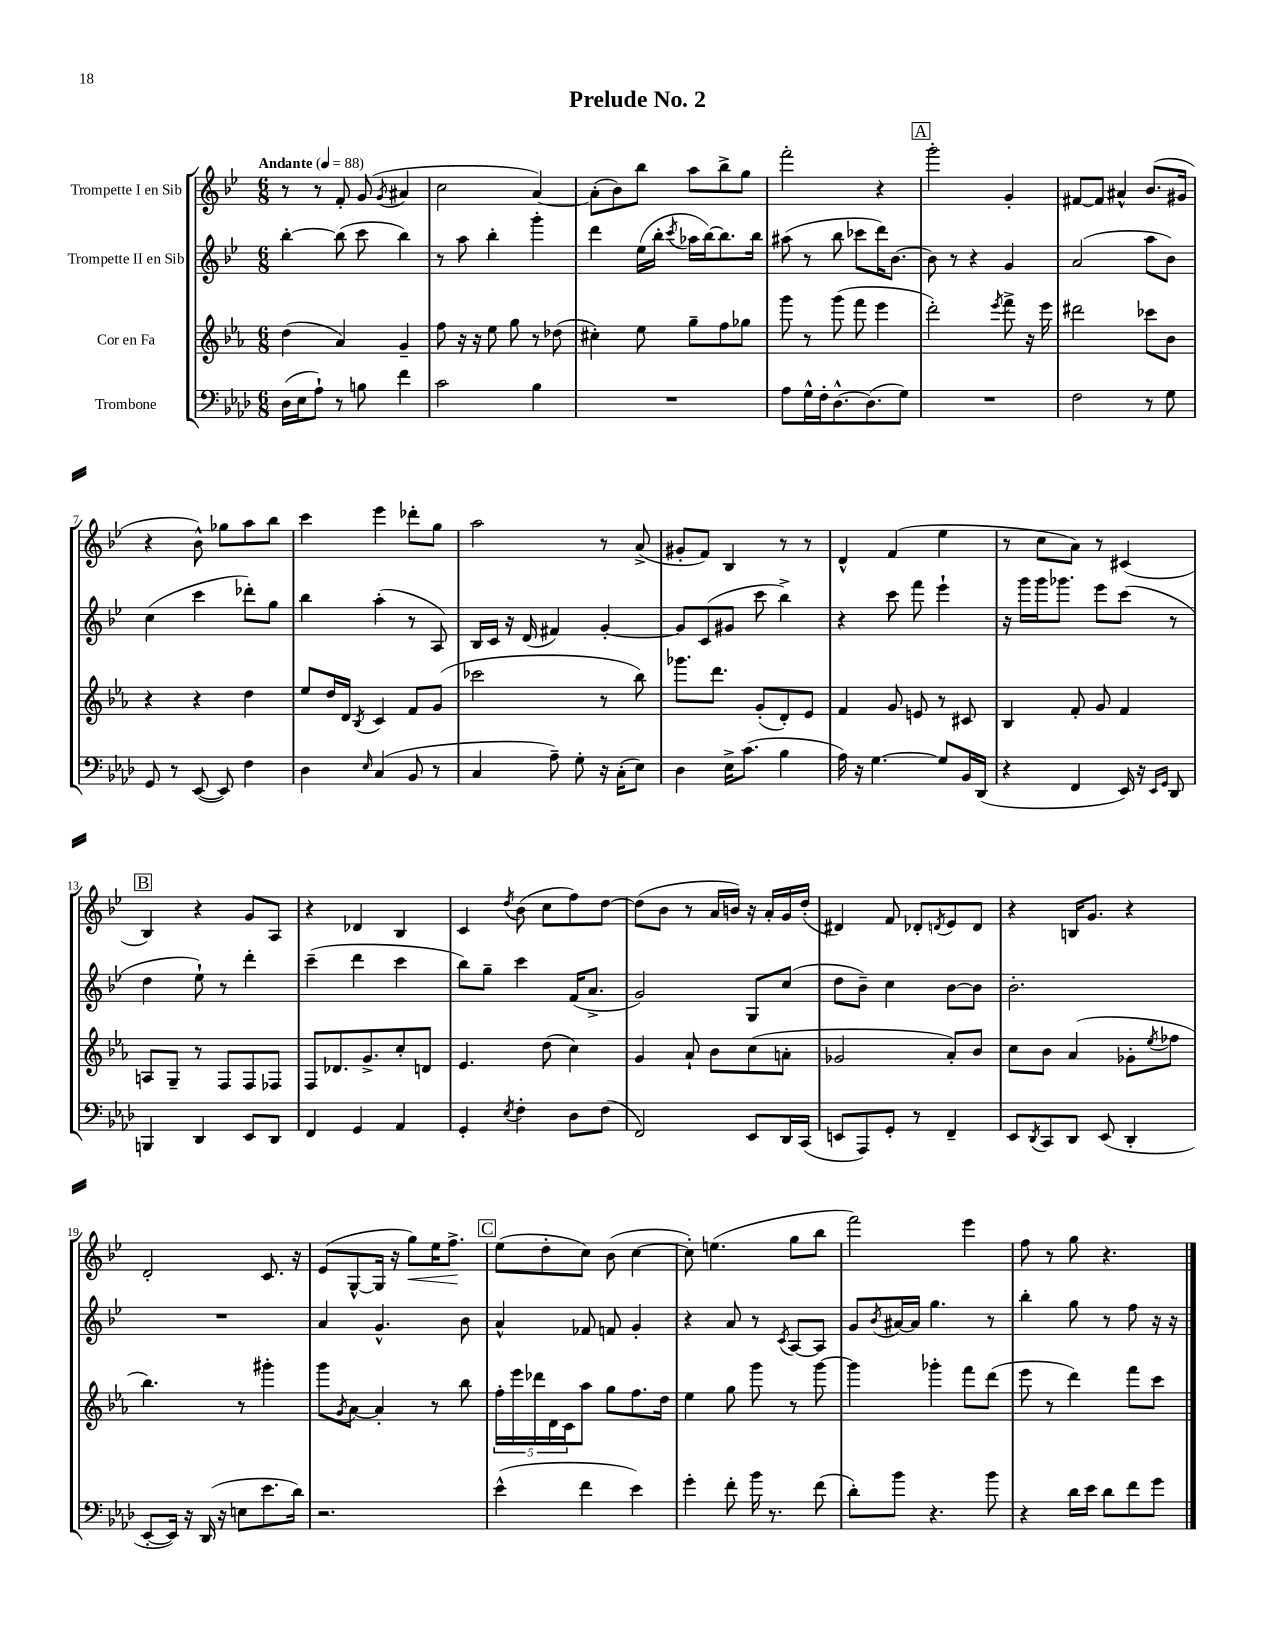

**kern	**kern	**kern	**kern	**dynam
*part4	*part3	*part2	*part1	*part1
*staff4	*staff3	*staff2	*staff1	*staff1
*I"Trombone	*I"Cor en Fa	*I"Trompette II en Sib	*I"Trompette I en Sib	*
*clefF4	*clefG2	*clefG2	*clefG2	*
*k[b-e-a-d-]	*k[b-e-a-]	*k[b-e-]	*k[b-e-]	*
*M6/8	*M6/8	*M6/8	*M6/8	*
*MM88	*MM88	*MM88	*MM88	*
=1	=1	=1	=1	=1
!	!	!	!LO:TX:a:B:t=Andante	!
(16D-\LL	(4dd\	[4bb-'\	8r	.
16E-\J	.	.	.	.
8A-`\J)	.	.	8r	.
8r	4a-/)	(8bb-\]	8f'/	.
8Bn\	.	8ccc\	(8g/	.
.	.	.	8qg/	.
4f\	4g~/	4bb-\)	4a#X/	.
=2	=2	=2	=2	=2
2c\	8ff\	8r	2cc\	.
.	16r	8aa\	.	.
.	16r	.	.	.
.	8ee-\	4bb-'\	.	.
.	8gg\	.	.	.
4B-\	8r	4ggg'\	[4a/)	.
.	(8dd-X\	.	.	.
=3	=3	=3	=3	=3
2.r	4cc#X'\)	4ddd\	(8a'\L]	.
.	.	.	8b-\)	.
.	8ee-\	(16ee-\LL	8bb-\J	.
.	.	16bb-'\JJ	.	.
.	.	8qccc/	.	.
.	8gg~\L	16aa-X\LL	8aa\L	.
.	.	[16bb-\J)	.	.
.	8ff\	8.bb-\]	8bb-^\	.
.	8gg-X\J	.	8gg\J	.
.	.	16bb-\Jk	.	.
=4	=4	=4	=4	=4
8A-\L	8ggg\	(8aa#X\	2fff'\	.
16G^^\L	8r	8r	.	.
16F'\J	.	.	.	.
[8.D-^^\	(8ggg\	8bb-\	.	.
.	8fff\	8ccc-X\L	.	.
(8.D-\]	.	.	.	.
.	4eee-\	16ddd\K)	4r	.
.	.	[8.b-\J	.	.
8G\J)	.	.	.	.
!!LO:REH:place=s1:t=A
=5	=5	=5	=5	=5
2.r	2ddd'\)	8b-\]	2ggg'\	.
.	.	8r	.	.
.	.	4r	.	.
.	8qeee-/	.	.	.
.	8fff^\	4g/	4g'/	.
.	16r	.	.	.
.	16eee-\	.	.	.
=6	=6	=6	=6	=6
2F\	2ddd#X\	(2a/	[8f#X/L	.
.	.	.	8f#/J]	.
.	.	.	4a#X^^/	.
8r	8ccc-X\L	8aa\L	(8.b-/L	.
8G\	8b-\J	8b-\J)	.	.
.	.	.	16g#X/Jk	.
!!LO:LB:g=z
=7	=7	=7	=7	=7
8GG/	4r	(4cc\	4r	.
8r	.	.	.	.
([8EE-/	4r	4ccc\	8b-^^\)	.
8EE-/])	.	.	8gg-X\L	.
4F\	4dd\	8ddd-X'\L)	8aa\	.
.	.	8gg\J	8bb-\J	.
=8	=8	=8	=8	=8
4D-\	8ee-/L	4bb-\	4ccc\	.
.	16dd/L	.	.	.
.	16d/JJ	.	.	.
16qqE-/	8qB-/	.	.	.
(4C/	4c/	(4aa'\	4eee-\	.
8BB-/	8f/L	8r	8ddd-X'\L	.
8r	(8g/J	8A/)	8gg\J	.
=9	=9	=9	=9	=9
4C/	2ccc-X\	16B-/LL	2aa\	.
.	.	16c/JJ	.	.
.	.	16r	.	.
.	.	(16d/	.	.
8A-~\)	.	4f#X/)	.	.
8G'\	.	.	.	.
16r	8r	[4g'/	8r	.
(16C'\KL	.	.	.	.
8E-\J)	8bb-\)	.	(8a^/	.
=10	=10	=10	=10	=10
4D-\	8.ggg-X\L	8g/L]	8g#X'/L	.
.	.	(8c/	8f/J)	.
.	8.ddd\J	.	.	.
16E-^\KL	.	8g#X/J	4B-/	.
(8.c\J	.	.	.	.
.	(8g'/L	8ccc\	.	.
4B-\	8d'/)	4bb-^\)	8r	.
.	8e-/J	.	8r	.
=11	=11	=11	=11	=11
16A-\)	4f/	4r	4d^^/	.
16r	.	.	.	.
[4.G\	.	.	.	.
.	8g/	8ccc\	(4f/	.
.	8en/	8fff\	.	.
8G/L]	8r	4eee-`\	4ee-\	.
16BB-/L	8c#X/	.	.	.
(16DD-/JJ	.	.	.	.
=12	=12	=12	=12	=12
4r	4B-/	16r	8r	.
.	.	16ggg\LL	.	.
.	.	16ggg\J	8cc\L	.
.	.	8.ggg-X\J	.	.
4FF/	8f'/	.	8a\J)	.
.	8g/	8eee-\L	8r	.
16EE-/)	4f/	(8ccc\J	(4c#X/	.
16r	.	.	.	.
16qqEE-/LL	.	.	.	.
16qqGG/JJ	.	.	.	.
8DD-/	.	8r	.	.
!!LO:LB:g=z
!!LO:REH:place=s1:t=B
=13	=13	=13	=13	=13
4BBBn/	8An/L	4dd\	4B-/)	.
.	8G~/J	.	.	.
4DD-/	8r	8ee-`\)	4r	.
.	8F/L	8r	.	.
8EE-/L	8F/	4ddd'\	8g/L	.
8DD-/J	8F-X/J	.	8A/J	.
=14	=14	=14	=14	=14
4FF/	8F/L	(4ccc~\	4r	.
.	8.d-X/	.	.	.
4GG/	.	4ddd\	4d-X/	.
.	8.g^/	.	.	.
4AA-/	8cc'/	4ccc\	4B-/	.
.	8dn/J	.	.	.
=15	=15	=15	=15	=15
4GG'/	4.e-/	8bb-\L)	4c/	.
.	.	8gg~\J	.	.
8qE-/	.	.	8qdd/	.
4F'\	.	4ccc\	(8b-\	.
.	(8dd\	.	8cc\L	.
8D-\L	4cc\)	(16f/KL	8ff\)	.
.	.	8.a^/J	.	.
(8F\J	.	.	[8dd\J	.
=16	=16	=16	=16	=16
2FF/)	4g/	2g/)	(8dd\L]	.
.	.	.	8b-\J	.
.	8a-`/	.	8r	.
.	8b-\L	.	16a/LL	.
.	.	.	16bn/JJ)	.
8EE-/L	(8cc\	8G/L	16r	.
.	.	.	16a'/LL	.
16DD-/L	8an'\J	(8cc/J	16g/	.
(16CC/JJ	.	.	(16dd'/JJ	.
=17	=17	=17	=17	=17
8EEn/L	2g-X/	8dd\L	4d#X/)	.
8AAA-/)	.	8b-~\J)	.	.
8GG'/J	.	4cc\	8f/	.
8r	.	.	8d-X'/L	.
.	.	.	8qdn/	.
4FF~/	8a-'/L)	[8b-\L	8e-/	.
.	8b-/J	8b-\J]	8d/J	.
=18	=18	=18	=18	=18
8EE-/L	8cc\L	2.b-'\	4r	.
8qDD-/	.	.	.	.
8CC/	8b-\J	.	.	.
8DD-/J	(4a-/	.	16Bn/KL	.
.	.	.	8.g/J	.
(8EE-/	.	.	.	.
4DD-'/	8g-X'\L	.	4r	.
.	8qee-/	.	.	.
.	8ff-X\J	.	.	.
!!LO:LB:g=z
=19	=19	=19	=19	=19
[8EE-'/L	4.bb-\)	2.r	2d'/	.
16EE-/Jk])	.	.	.	.
16r	.	.	.	.
(16DD-/	.	.	.	.
16r	.	.	.	.
8En\L	8r	.	.	.
8.e-\	4ggg#X'\	.	8.c/	.
16d-\Jk)	.	.	16r	.
=20	=20	=20	=20	=20
2.r	8ggg\L	4a/	(8e-/L	.
.	8qg/	.	.	.
.	[8a-\J	.	[8G^^/	.
.	4a-'/]	4.g^^/	16G/Jk]	.
.	.	.	16r	.
!	!	!	!	!LO:HP:b
.	.	.	8gg\L)	<
.	8r	.	16ee-\K	.
.	.	.	8.ff^\J	.
.	8bb-\	8b-\	.	.
.	.	.	.	[
!!LO:REH:place=s1:t=C
=21	=21	=21	=21	=21
(4e-^^\	20ff'\LL	4a^^/	(8ee-\L	.
.	20eee-\	.	.	.
.	20ddd-X\	.	.	.
.	.	.	8dd'\	.
.	20d\	.	.	.
.	20c\J	.	.	.
4f\	8aa-\J	8f-X/	8cc\J)	.
.	8gg\L	8fn/	(8b-\	.
4e-\)	8.ff\	4g'/	[4cc\	.
.	16dd\Jk	.	.	.
=22	=22	=22	=22	=22
4g'\	4ee-\	4r	8cc'\])	.
.	.	.	(4.een\	.
8f'\	8gg\	8a/	.	.
16b-\	8ggg\	8r	.	.
8.r	.	.	.	.
.	.	8qc/	.	.
.	8r	[8A/L	8gg\L	.
(8f\	[8ggg\	8A/J]	8bb-\J	.
=23	=23	=23	=23	=23
8d-'\L)	4ggg\]	8g/L	2fff\)	.
.	.	8qb-/	.	.
8b-\J	.	[16a#X/L	.	.
.	.	16a#/JJ]	.	.
4.r	4ggg-X'\	4.gg\	.	.
.	8fff\L	.	4eee-\	.
8b-\	(8ddd\J	8r	.	.
=24	=24	=24	=24	=24
4r	8eee-\	4bb-'\	8ff\	.
.	8r	.	8r	.
16d-\LL	4ddd\)	8gg\	8gg\	.
16e-\JJ	.	.	.	.
8d-\L	.	8r	4.r	.
8f\	8fff\L	8ff\	.	.
8g\J	8ccc\J	16r	.	.
.	.	16r	.	.
==	==	==	==	==
*-	*-	*-	*-	*-
